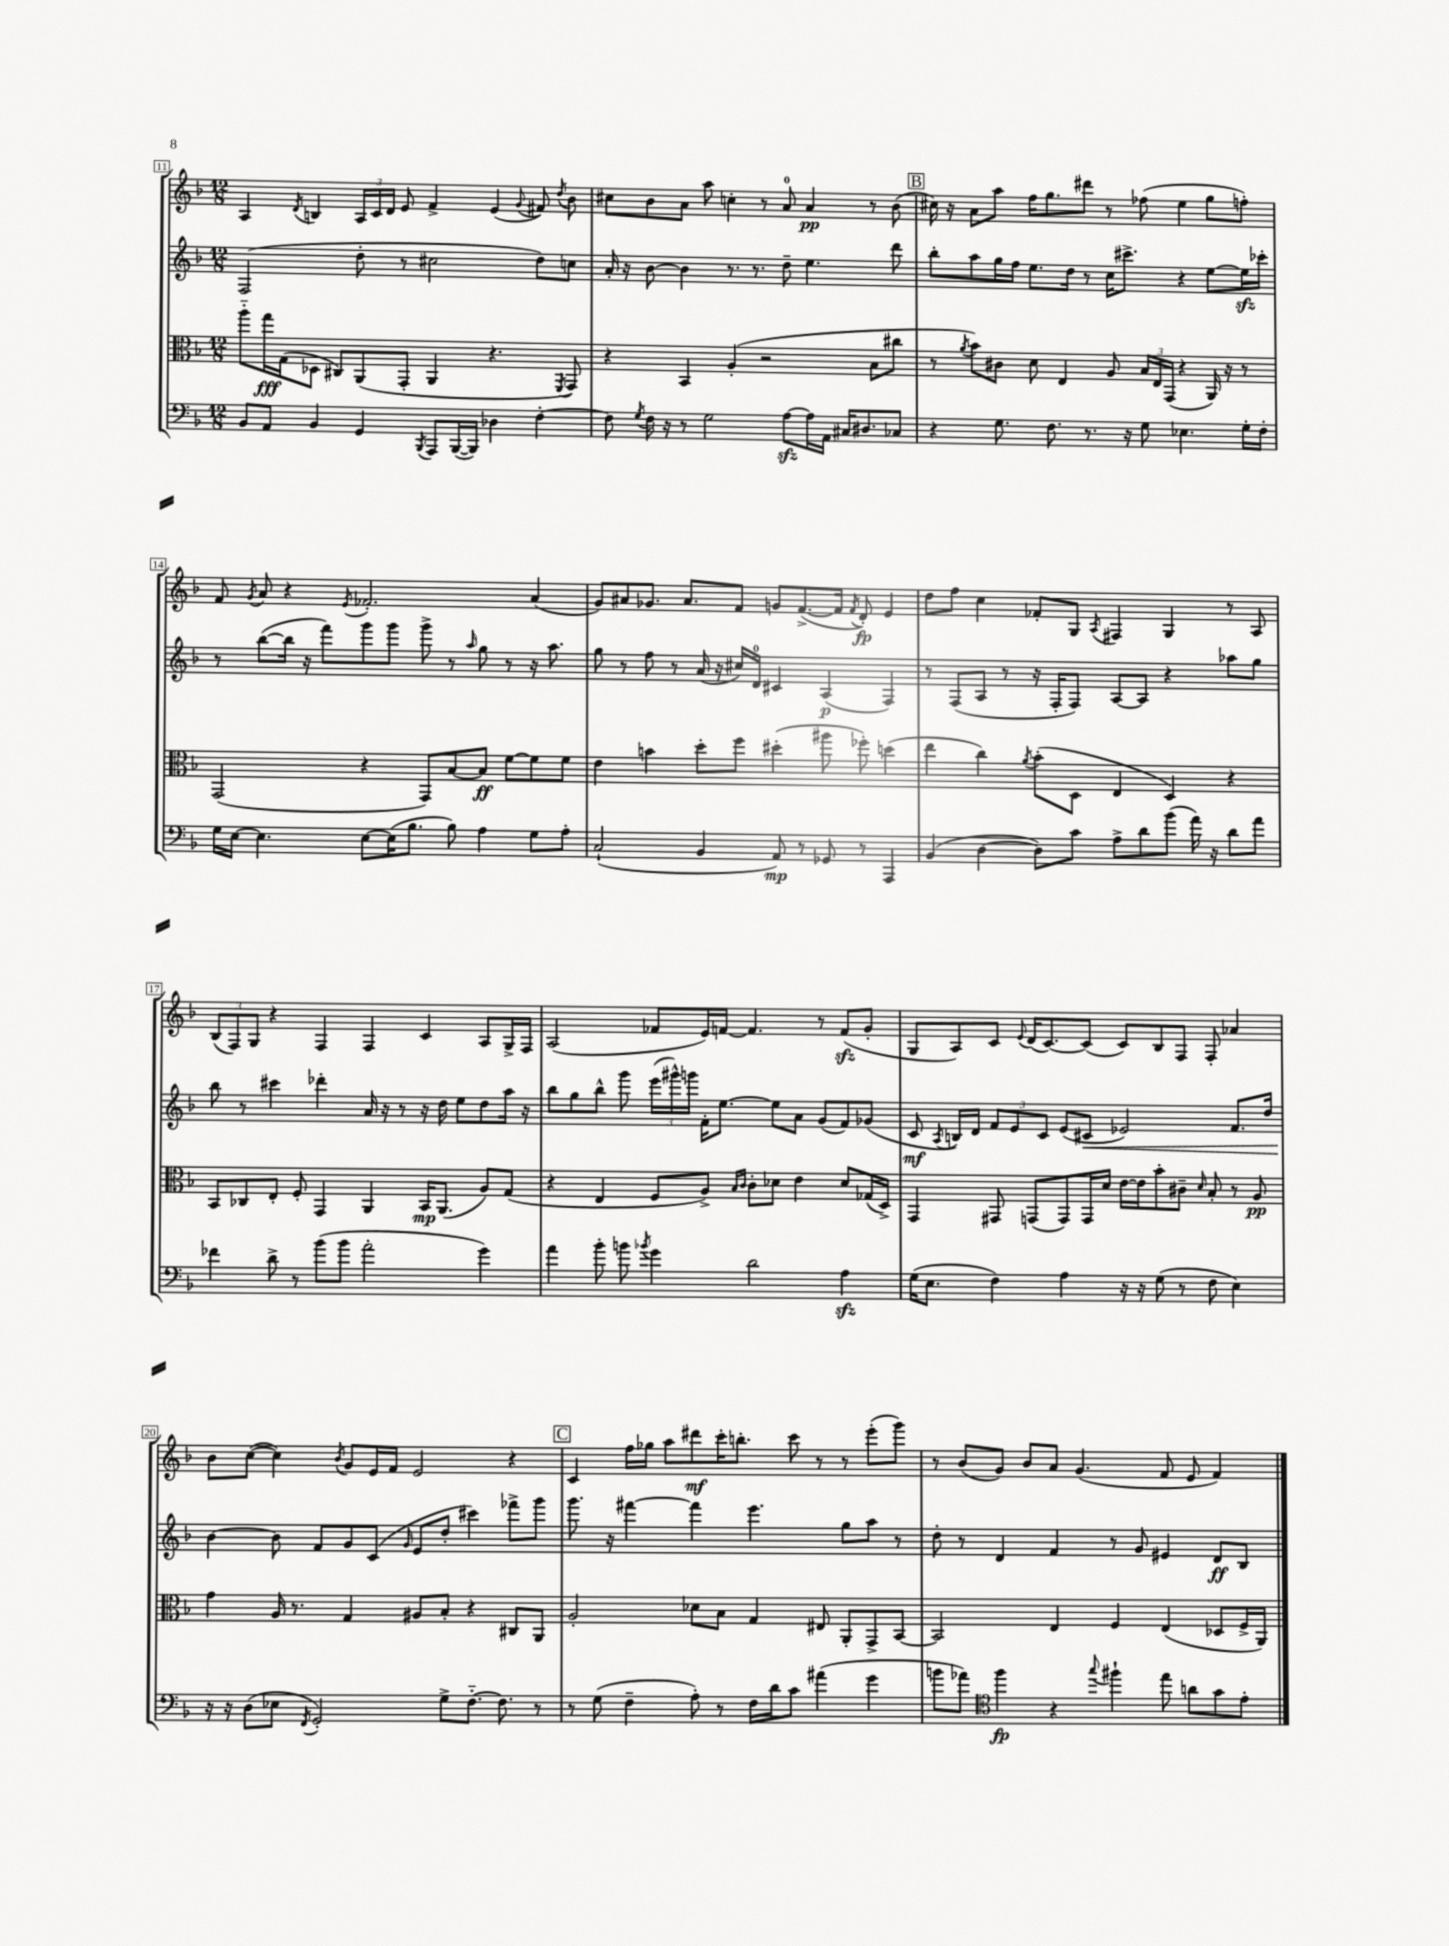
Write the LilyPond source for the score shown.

<<
\new StaffGroup <<
\new Staff = "s0" {
    \clef treble \key f \major \numericTimeSignature \time 12/8
    \autoBeamOff a4 \acciaccatura { d'8 } b4 \tuplet 3/2 { a16[ c'16 d'16] } e'8 f'4-> e'4( \appoggiatura { g'8 } fis'8) \acciaccatura { d''8 } bes'8 |
    cis''8[ bes'8 a'8] a''8 c''4-. r8 a'8-0 a'4\pp r8 bes'8( |
    \mark \markup { \box "B" } cis''16) r16 a'8[ a''8] f''16[ g''8. dis'''8] r8 fes''8( e''4 g''8[ f''8]-.) |
    f'8 \acciaccatura { g'8 } a'8 r4 \acciaccatura { e'8 } fes'2.-. a'4( |
    g'8[) ais'8 ges'8.] ais'8.[ f'8] g'8[ f'8.~->( f'16] \acciaccatura { f'8 } d'8-.\fp) e'4 |
    d''8[ f''8] c''4 fes'8[-. g8] \acciaccatura { a8 } fis4 g4 r8 a8 |
    \tuplet 3/2 { bes8[( f8) g8] } r4 f4 f4 c'4 a8[ g16-> f16] |
    a2( fes'8[ e'16) f'16]~ f'4. r8 f'8[\sfz( g'8]-. |
    g8[ a8) c'8] \appoggiatura { e'8 } d'16[( c'8.~) c'8]( c'8[) bes8 f8] f8-. aes'4 |
    bes'8[ c''8]~( c''4) \acciaccatura { bes'8 } g'8[ e'16 f'16] e'2 r4 |
    \mark \markup { \box "C" } c'4 f''16[ ges''16] a''8[ dis'''8\mf c'''16-. b''8.]-. c'''8 r8 r8 e'''8[-.( g'''8]) |
    r8 bes'8[( g'8]) bes'8[ a'8] g'4.( f'8 e'8 f'4) \bar "|." |
}
\new Staff = "s1" {
    \clef treble \key f \major \numericTimeSignature \time 12/8
    \autoBeamOff f2( d''8-. r8 cis''2 d''8[) c''8] |
    a'16-. r16 bes'8~ bes'4 r8. r8. d''8-- e''4. d'''8 |
    \mark \markup { \box "B" } bes''8[-. a''8 g''16 f''16] e''8.[ d''16] r8 c''16[ cis'''8.]-> r4 e''8[~ e''16\sfz ces'''16]-. |
    r8 bes''8[~( bes''16] r16 f'''8[) g'''8 g'''8] g'''8-> r8 \grace { a''16 } g''8 r8 r16 a''8. |
    g''8 r8 f''8 r8 a'16( r16 cis''16[) d'16]-0 cis'4 a4\p( f4) |
    r8 f8[( a8] r8 r16 f16[-. f8]) a8[~ a8] r4 aes''8[ g''8] |
    bes''8 r8 cis'''4 des'''4-. a'16 r16 r8 r16 d''16 e''8[ d''8 a''16] r16 |
    bes''8[ g''8 bes''8]-^ g'''8 \tuplet 3/2 { e'''16[( gis'''16-^) g'''16] } f'16[-. e''8.]~ e''8[ a'8] g'8[( f'8) ges'8]( |
    c'8\mf \acciaccatura { a8 } b16[) d'16] \tuplet 3/2 { f'8[ e'8 c'8] } e'8[( cis'8]\< ees'2) f'8.[ d''16] |
    bes'4~\! bes'8 f'8[ g'8 c'8]( \grace { g'16 } e'8[ d''8]-. cis'''4) fes'''8[-> g'''8] |
    \mark \markup { \box "C" } g'''8. r16 fis'''4~ fis'''4 e'''4. g''8[ a''8] r8 |
    d''8-. r8 d'4 f'4 r8 g'8 eis'4 d'8[\ff bes8] \bar "|." |
}
\new Staff = "s2" {
    \clef alto \key f \major \numericTimeSignature \time 12/8
    \autoBeamOff a''8[-_ g''16\fff g16( des8] cis8[) a,8( g,8]-. a,4 r4. \acciaccatura { f,8 } g,8) |
    r4 bes,4 a4-.( r2 bes8[ cis''8] |
    \mark \markup { \box "B" } r8 \acciaccatura { a'8 } bes'8[) cis'8] d'8 e4 a8 \tuplet 3/2 { bes16[ e16 g,16]( } r4 a,16) r16 r8 |
    g,2( r4 g,8[) bes8~ bes8]\ff f'8[~ f'8 f'8] |
    e'4 b'4 d''8[-. f''8] dis''4-.( ais''8 fes''8-.) d''4( |
    e''4 c''4) \acciaccatura { a'8 } bes'8[-.( d8] e4 d4) r4 |
    bes,8[ ces8 e8]-. f8-. g,4 a,4 bes,16[\mp a,8.]( a8[) g8]( |
    r4 e4 f8[ a8]->) \grace { bes16[ c'16] } c'8[-. des'8] e'4 des'8[ ges16( d16]->) |
    g,4 gis,8 g,8[( g,8) g,16 d'16] e'16[~ e'16 bes'8-. cis'8]-- \grace { d'16 } bes8-. r8 a8\pp |
    g'4 a16 r8. g4 ais8[ bes8]-. r4 cis8[ a,8] |
    \mark \markup { \box "C" } a2-. des'8[ bes8] g4 eis8 a,8[-. g,8-> bes,8]~ |
    bes,2 e4 f4 e4( des8[ f16-> a,16]) \bar "|." |
}
\new Staff = "s3" {
    \clef bass \key f \major \numericTimeSignature \time 12/8
    \autoBeamOff bes,8[ a,8] bes,4 g,4 \acciaccatura { bes,,8 } a,,8[ bes,,16~( bes,,16]) des4 f4~-. |
    f8 \acciaccatura { g8 } f16 r16 r8 g2 a8[~\sfz a16 a,16] cis16[ dis8. ces8] |
    \mark \markup { \box "B" } r4 g8. f8. r8. r16 g8 ees4. g16[-. f16]-. |
    g16[ e16]~ e4. e8[~ e16( bes8.] bes8) a4 g8[ a8]-. |
    c2-!( bes,4 a,8\mp) r8 ges,8 r8 a,,4 |
    bes,4( d4~ d8[) c'8] a8[-> d'8 bes'8]( a'16) r16 d'8[ a'8] |
    fes'4 d'8-> r8 bes'8[( bes'8] a'2-. g'4) |
    a'4 bes'8-. b'8 \acciaccatura { bes'8 } g'4 d'2 a4\sfz |
    g16[( e8.] f4) a4 r16 r16 g8( r8 f8 e4) |
    r16 r16 d8[( ees8] \acciaccatura { f,8 } g,2-.) g8[-> f8.]~-_ f8. r8 |
    \mark \markup { \box "C" } r8 g8( f4-- a8-.) r8 f16[ d'16 c'8] ais'4( g'4 |
    b'8[ aes'8]) \clef tenor f''4\fp r4 \appoggiatura { g''8 } fis''4-! e''8 a'8[ g'8 e'8]-. \bar "|." |
}
>>
>>
\layout { \context { \Score currentBarNumber = #11 \override BarNumber.stencil = #(make-stencil-boxer 0.1 0.3 ly:text-interface::print) } }
